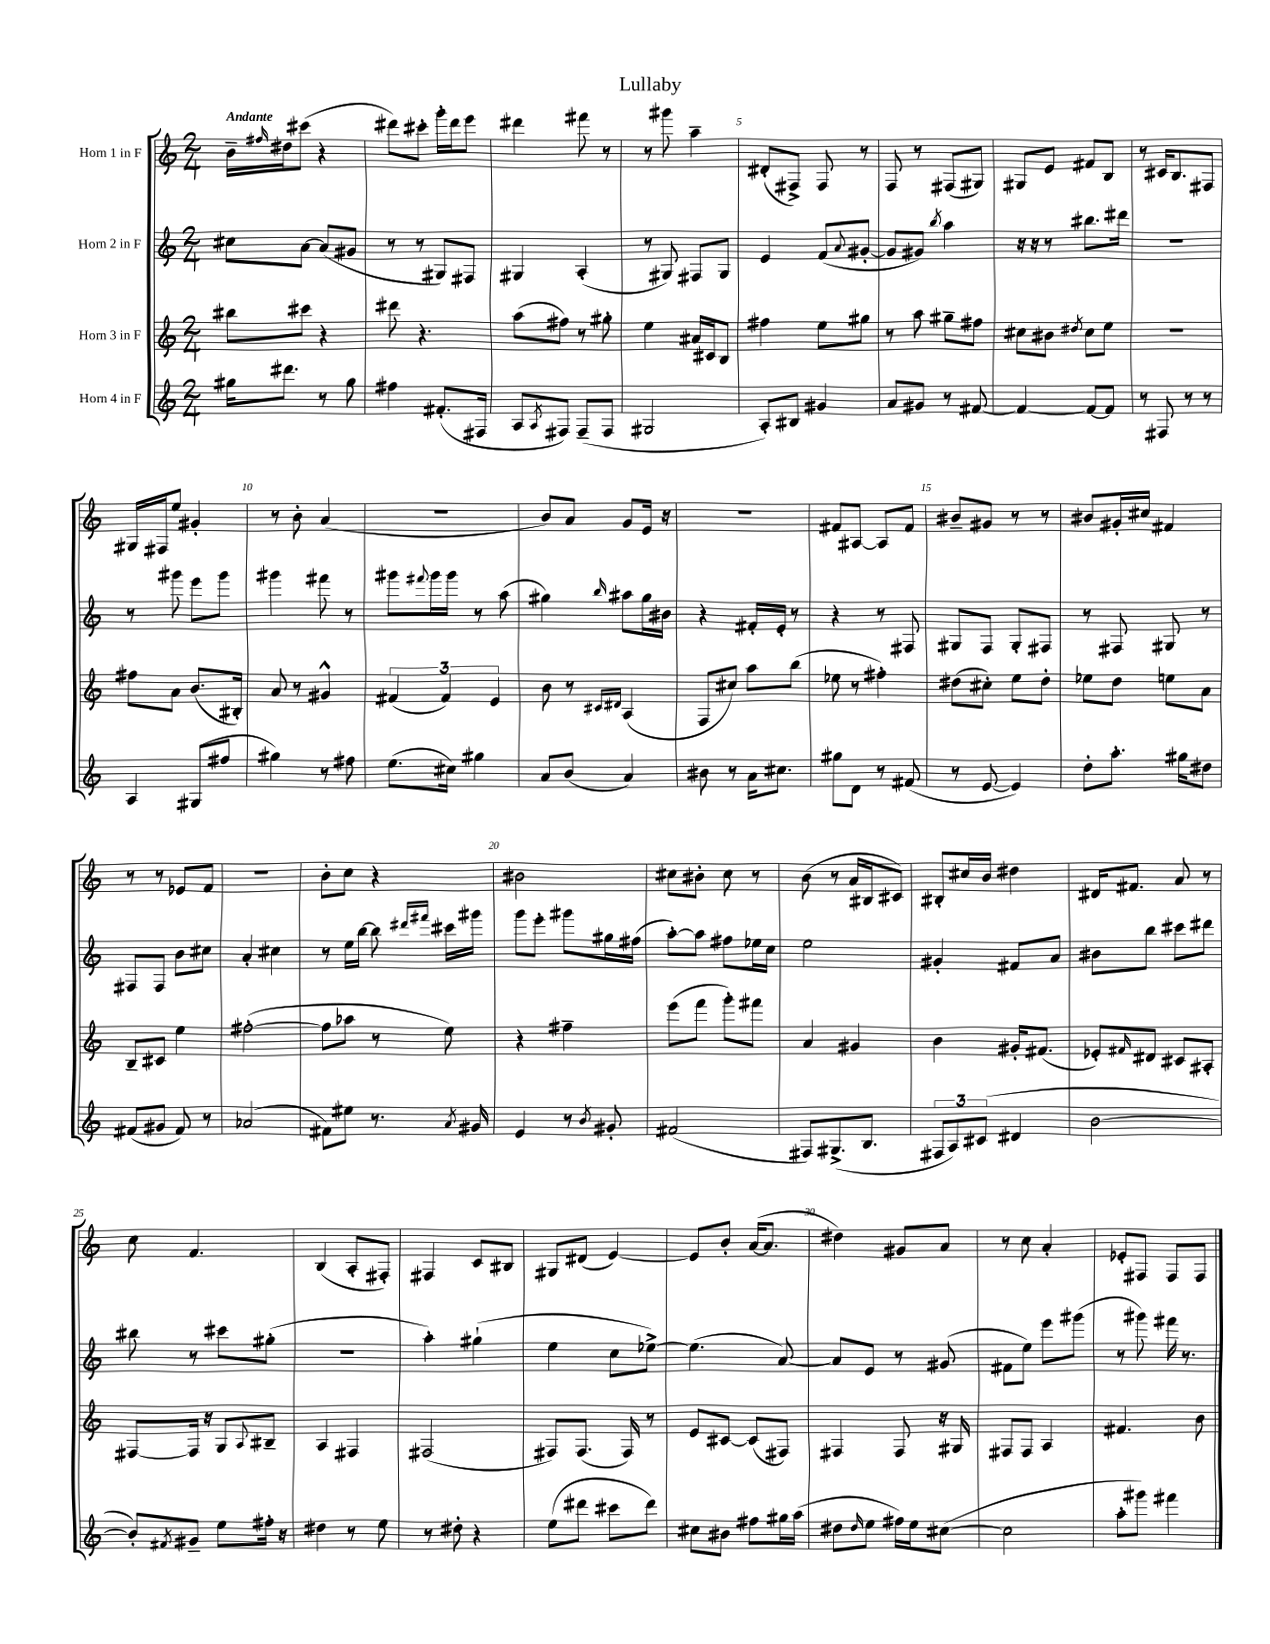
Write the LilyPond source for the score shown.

\header { title = "Lullaby" }
<<
\new StaffGroup <<
\new Staff = "s0" \with { instrumentName = "Horn 1 in F" } {
    \clef treble \key c \major \numericTimeSignature \time 2/4 \tempo "Andante"
    b'16-- \grace { fis''16 } dis''16 cis'''8( r4 |
    dis'''8) cis'''8-. g'''16-. dis'''16 e'''8 |
    dis'''4 fis'''8 r8 |
    r8 gis'''8 a''4-- |
    dis'8-.( fis8->) fis8 r8 |
    f8 r8 fis8( gis8) |
    gis8 e'8 fis'8 b8 |
    r8 cis'16 b8. fis8 |
    gis16 fis16 e''8 gis'4-. |
    r8 b'8-. a'4( |
    r2 |
    b'8) a'8 g'8 e'16 r16 |
    R2 |
    fis'8 ais8~ ais8 fis'8 |
    bis'8-- gis'8 r8 r8 |
    bis'8 gis'16-. cis''16 fis'4 |
    r8 r8 ees'8 f'8 |
    R2 |
    b'8-. c''8 r4 |
    bis'2 |
    cis''8 bis'8-. cis''8 r8 |
    b'8( r8 a'16 bis16 cis'8) |
    bis8-. cis''16 b'16 dis''4 |
    dis'16 fis'8. a'8 r8 |
    c''8 f'4. |
    b4( a8-. fis8-.) |
    fis4 c'8 bis8 |
    gis8 dis'8( e'4~) |
    e'8 b'8-. a'16~( a'8. |
    dis''4) gis'8 a'8 |
    r8 c''8 a'4-. |
    ees'8-. fis8 fis8 fis8 \bar "|." |
}
\new Staff = "s1" \with { instrumentName = "Horn 2 in F" } {
    \clef treble \key c \major \numericTimeSignature \time 2/4
    cis''8 a'8~ a'8( gis'8 |
    r8 r8 gis8) fis8 |
    gis4 a4-.( |
    r8 gis8) fis8 gis8 |
    e'4 f'8( \appoggiatura { a'8 } gis'8~-. |
    gis'8 gis'8) \acciaccatura { b''8 } a''4 |
    r16 r16 r8 bis''8. dis'''16 |
    r2 |
    r8 gis'''8 e'''8 gis'''8 |
    gis'''4 fis'''8 r8 |
    gis'''8 \appoggiatura { fis'''8 } gis'''16 gis'''16 r8 a''8( |
    gis''4) \grace { b''16 } ais''8 gis''16 bis'16 |
    r4 fis'16-. e'16-. r8 |
    r4 r8 fis8 |
    gis8 f8 gis8-. fis8 |
    r8 fis8 gis8 r8 |
    fis8 fis8 b'8 cis''8 |
    a'4-. cis''4 |
    r8 e''16 b''16~ b''8 \grace { dis'''16 fis'''16 } cis'''16 gis'''16 |
    g'''8 e'''8-. gis'''8 gis''16 fis''16( |
    a''8~-.) a''8 fis''8 ees''16 c''16 |
    e''2 |
    gis'4-. fis'8 a'8 |
    bis'8 b''8 cis'''8 dis'''8 |
    bis''8 r8 cis'''8 gis''8-.( |
    r2 |
    a''4-.) gis''4-!( |
    e''4 c''8 ees''8~->) |
    ees''4.( a'8~) |
    a'8 e'8 r8 gis'8( |
    fis'8 e''8) e'''8 gis'''8( |
    r8 gis'''8) fis'''16 r8. \bar "|." |
}
\new Staff = "s2" \with { instrumentName = "Horn 3 in F" } {
    \clef treble \key c \major \numericTimeSignature \time 2/4
    bis''8 cis'''8 r4 |
    dis'''8 r4. |
    a''8( fis''8) r8 gis''8-. |
    e''4 ais'16 cis'16 b8 |
    fis''4 e''8 gis''8 |
    r8 a''8 gis''8-- fis''8 |
    cis''8 bis'8 \acciaccatura { dis''8 } cis''8 e''8 |
    R2 |
    fis''8 a'8 b'8.( bis16-.) |
    a'8 r8 gis'4-^ |
    \tuplet 3/2 { fis'4( fis'4) e'4 } |
    b'8 r8 \grace { cis'16 dis'16 } a4( |
    f8 cis''8) a''8 b''8( |
    ees''8 r8 fis''4-.) |
    dis''8( cis''8-.) e''8 dis''8-. |
    ees''8 d''8 e''8 a'8 |
    b8-- cis'8 e''4 |
    fis''2~-.( |
    fis''8 aes''8 r8 e''8) |
    r4 fis''4-- |
    e'''8( f'''8 g'''8-.) fis'''8 |
    a'4 gis'4 |
    b'4 gis'16-. fis'8.( |
    ees'8-.) \grace { fis'16 } dis'8 cis'8 ais8-. |
    fis8~ fis16 r16 g8 \appoggiatura { a8 } bis8-- |
    a4 fis4 |
    fis2( |
    fis8) fis8.( fis16) r8 |
    e'8 cis'8~ cis'8( fis8) |
    fis4 fis8 r16 gis16 |
    fis8 fis8 a4 |
    fis'4. b'8 \bar "|." |
}
\new Staff = "s3" \with { instrumentName = "Horn 4 in F" } {
    \clef treble \key c \major \numericTimeSignature \time 2/4
    gis''16 dis'''8. r8 gis''8 |
    fis''4 fis'8.-.( fis16 |
    a8 \acciaccatura { a8 } fis8) fis8--( fis8 |
    gis2 |
    a8-.) bis8 gis'4 |
    a'8 gis'8 r8 fis'8~ |
    fis'4~ fis'8~ fis'8 |
    r8 fis8 r8 r8 |
    a4 gis8( fis''8 |
    gis''4) r8 fis''8 |
    e''8.( cis''16) gis''4 |
    a'8 b'8( a'4) |
    bis'8 r8 a'16 cis''8. |
    gis''8 d'8 r8 fis'8( |
    r8 e'8~ e'4) |
    d''8-. a''8.-. gis''16 dis''8 |
    fis'8( gis'8 fis'8) r8 |
    aes'2( |
    fis'8) eis''8 r8. \acciaccatura { a'8 } gis'16 |
    e'4 r8 \acciaccatura { b'8 } gis'8-. |
    fis'2( |
    fis8) gis8.->( b8. |
    \tuplet 3/2 { fis8 a8) cis'8( } dis'4 |
    b'2~ |
    b'8-.) \acciaccatura { fis'8 } gis'8-- e''8 fis''16-. r16 |
    dis''4 r8 e''8 |
    r8 dis''8-. r4 |
    e''8( dis'''8 cis'''8 dis'''8) |
    cis''8 bis'8 fis''8 gis''16 a''16( |
    dis''8 \grace { dis''16 } e''8 fis''16) e''16 cis''8~( |
    cis''2 |
    a''8-. gis'''8) fis'''4 \bar "|." |
}
>>
>>
\layout { \context { \Score \override BarNumber.break-visibility = ##(#f #t #t) barNumberVisibility = #(every-nth-bar-number-visible 5) } }
